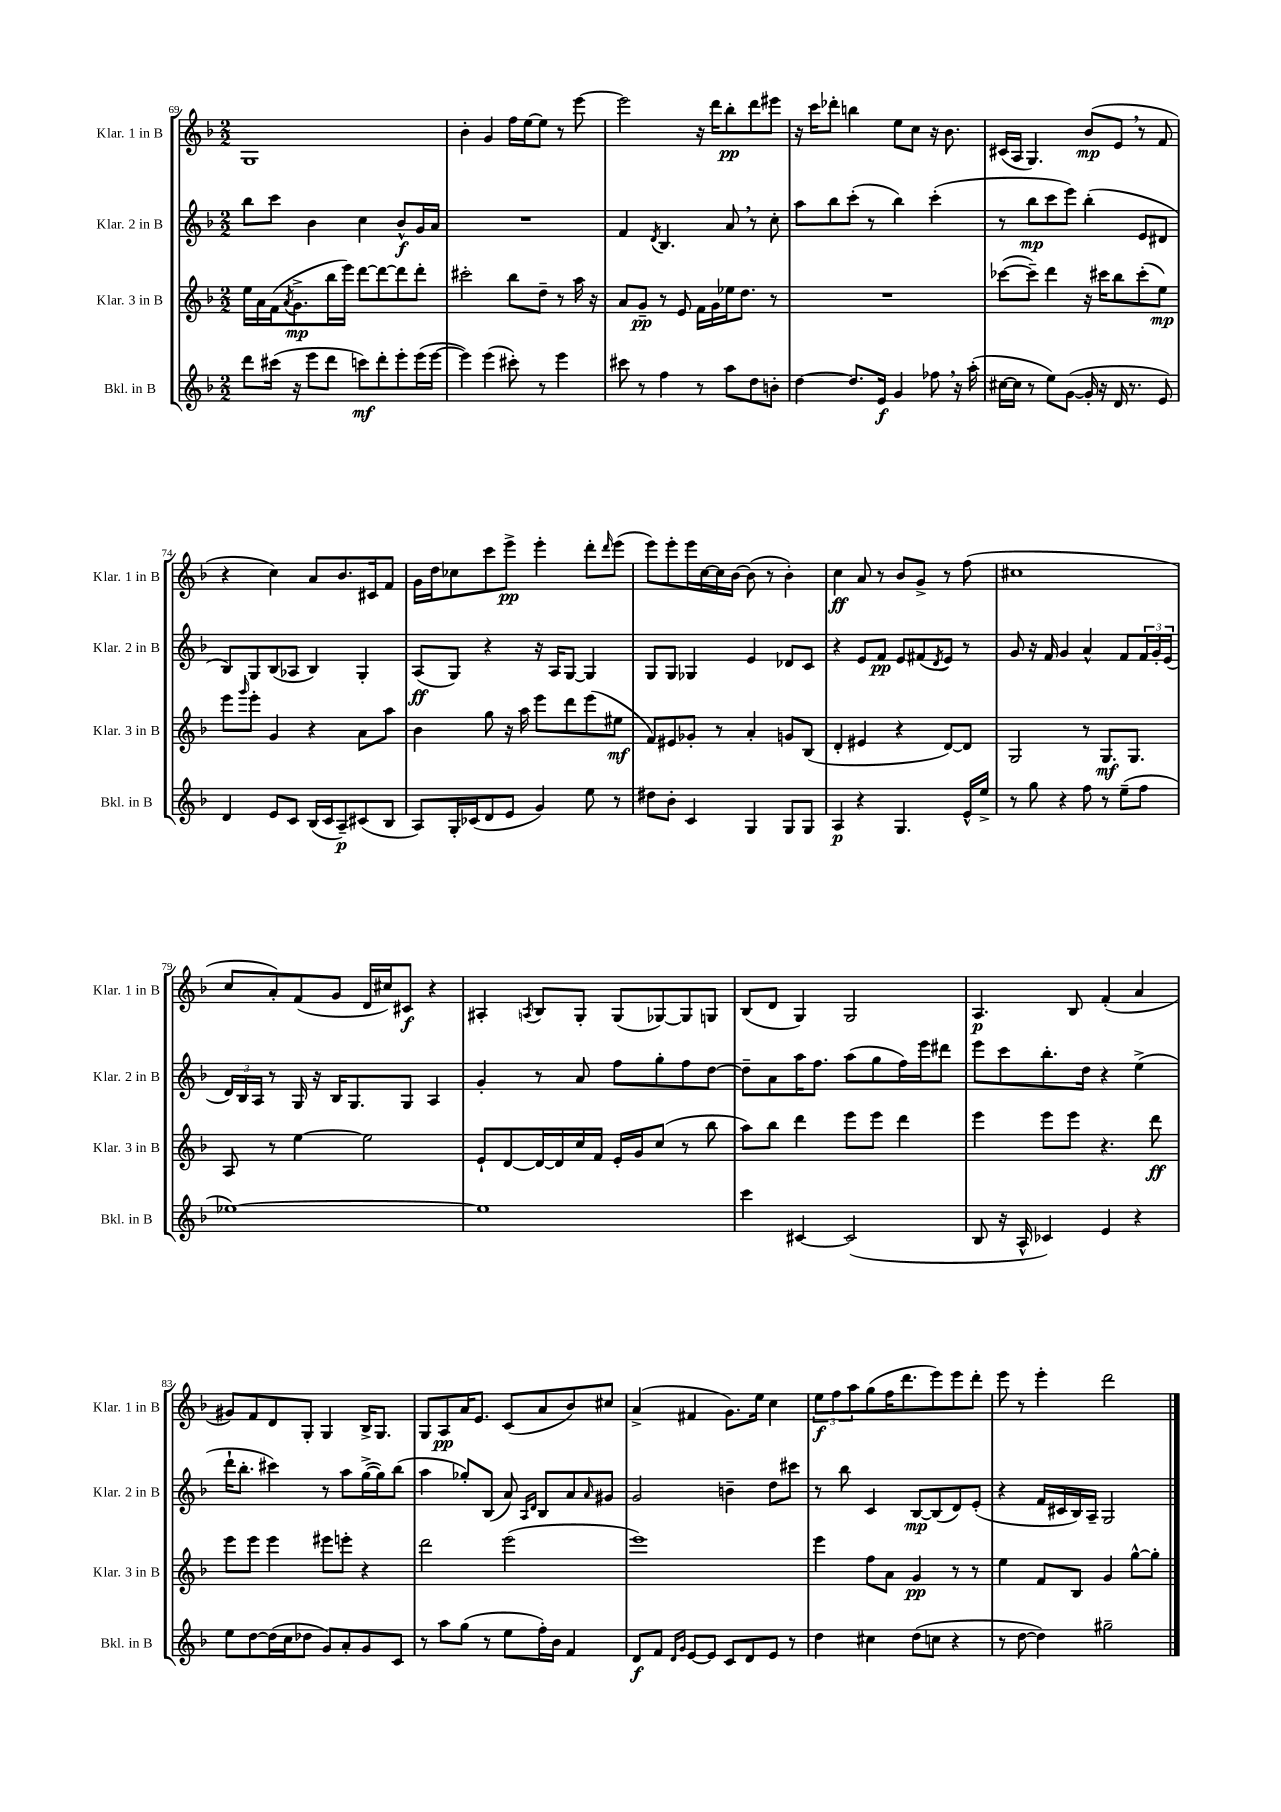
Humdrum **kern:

**kern	**kern	**kern	**kern
*staff4	*staff3	*staff2	*staff1
*clefG2	*clefG2	*clefG2	*clefG2
*k[b-]	*k[b-]	*k[b-]	*k[b-]
*M2/2	*M2/2	*M2/2	*M2/2
8ddd	16ee	8bb-	1G
.	16a	.	.
(16ccc#	(16f	8ccc	.
.	8qa	.	.
16r	8.g^	.	.
8eee	.	4b-	.
8ddd	16bb-	.	.
.	16eee)	.	.
8ccc)	[8ddd	4cc	.
8ddd'	8ddd_	.	.
8eee'	8ddd]	8b-^^	.
(16eee	8ddd'	16g	.
[16eee	.	16a	.
=	=	=	=
4eee])	2ccc#'	1r	4b-'
(4eee	.	.	4g
8ccc#')	8bb-	.	16ff
.	.	.	[16ee
8r	8dd~	.	8ee]
4eee	8r	.	8r
.	16aa	.	[8eee
.	16r	.	.
=	=	=	=
8ccc#	8a	4f	2eee]
8r	8g~	.	.
.	.	8qd	.
4ff	8r	4.B-	.
.	8e	.	.
8r	16f	.	16r
.	16g	.	16ddd
8aa	16ee-	8a	8bb-'
.	8.dd	.	.
8dd	.	8r	8ddd
8b'	8r	8cc'	8eee#
=	=	=	=
[4dd	1r	8aa	16r
.	.	.	16ccc
.	.	8bb-	8ddd-'
8.dd]	.	(8ccc'	4bb
.	.	8r	.
16e	.	.	.
4g	.	4bb-)	8ee
.	.	.	8cc
8ff-	.	(4ccc'	16r
.	.	.	8.b-
16r	.	.	.
(16aa'	.	.	.
=	=	=	=
[16cc#	([8ccc-	8r	(16c#
16cc#]	.	.	16A
8r	8ccc-~])	8bb-	4.G)
8ee)	4ddd	8ccc	.
([8g	.	8eee)	.
16g']	16r	(4bb-'	(8b-
16r	16ccc#	.	.
16d	8bb-	.	8e
8.r	.	.	.
.	(8ccc#'	8e	8r
8e)	8ee)	8d#	8f
=	=	=	=
4d	8eee	8B-)	4r
.	16qqggg	.	.
.	8eee'	8G	.
8e	4g	(8B-	4cc)
8c	.	8A-	.
(16B-	4r	4B-)	8a
16c	.	.	.
8A~)	.	.	8.b-
(8c#	8a	4G'	.
.	.	.	16c#
8B-	8aa	.	8f
=	=	=	=
8A)	4b-	(8A	16g
.	.	.	16dd
16G'	.	8G)	8cc-
(16c-	.	.	.
8d	8gg	4r	8ccc
8e	16r	.	8eee^
.	16aa	.	.
4g)	8eee	16r	4eee'
.	.	16A	.
.	8ddd	[8G	.
8ee	(8eee	4G]	8ddd'
.	.	.	16qqddd
8r	8ee#	.	(8eee
=	=	=	=
8dd#	8f)	8G	8eee)
8b-'	8e#	8G	8eee'
4c	8g-'	4G-	16eee
.	.	.	[16cc
.	8r	.	16cc]
.	.	.	[16b-
4G	4a'	4e	(8b-]
.	.	.	8r
8G	8g	8d-	4b-')
8G	(8B-	8c	.
=	=	=	=
4A	4d'	4r	4cc
4r	4e#	8e	8a
.	.	8f	8r
4.G	4r	8e	8b-
.	.	(8f#	8g^
.	.	8qd	.
.	[8d)	8e)	8r
16e^^	8d]	8r	(8ff
16ee^	.	.	.
=	=	=	=
8r	2G	8g	1cc#
8gg	.	16r	.
.	.	16f	.
4r	.	4g	.
8ff	8r	4a^^	.
8r	8.G	.	.
(8ee~	.	8f	.
.	8.G	.	.
8ff	.	24f	.
.	.	24g'	.
.	.	(24e	.
=	=	=	=
[1ee-)	8A	24d)	8cc
.	.	24B-	.
.	.	24A	.
.	8r	8r	8a')
.	[4ee	16G	(8f
.	.	16r	.
.	.	16B-	8g
.	.	8.G	.
.	2ee]	.	16d
.	.	.	16cc#)
.	.	8G	8c#
.	.	4A	4r
=	=	=	=
1ee-]	8e`	4g'	4A#'
.	[8d	.	.
.	.	.	8qA
.	16d_	8r	8B-
.	16d]	.	.
.	16cc	8a	8G'
.	16f	.	.
.	16e'	8ff	(8G
.	16g	.	.
.	(8cc	8gg'	[8G-)
.	8r	8ff	8G-]
.	8bb-	[8dd	8G
=	=	=	=
4ccc	8aa)	8dd~]	(8B-
.	8bb-	8a	8d
[4c#	4ddd	16aa	4G)
.	.	8.ff	.
(2c#]	8eee	(8aa	2G
.	8eee	8gg	.
.	4ddd	16ff)	.
.	.	16eee	.
.	.	8ddd#	.
=	=	=	=
8B-	4eee	8eee	4.A
16r	.	8ccc	.
16A^^	.	.	.
4c-)	8eee	8.bb-'	.
.	8eee	.	8B-
.	.	16dd	.
4e	4.r	4r	(4f'
4r	.	(4ee^	4a
.	8ddd	.	.
=	=	=	=
8ee	8eee	16ddd`	8g#)
.	.	8.bb-'	.
[8dd	8eee	.	8f
(16dd]	4eee	4ccc#)	8d
16cc	.	.	.
8dd-	.	.	8G'
8g)	8eee#	8r	4G
8a'	8eee'	8aa	.
8g	4r	([16gg^	16B-^
.	.	16gg])	8.G
8c	.	(8bb-	.
=	=	=	=
8r	2ddd	4aa	8G
8aa	.	.	8A
(8gg	.	8gg-')	16a
.	.	.	8.e
8r	.	(8B-	.
8ee	(2eee	8a)	(8c
.	.	16qqA	.
.	.	16qqd	.
16ff')	.	8B-	8a
16b-	.	.	.
4f	.	8a	8b-)
.	.	16qqa	.
.	.	8g#	8cc#
=	=	=	=
8d	1eee)	2g	(4a^
8f	.	.	.
16qqd	.	.	.
16qqg	.	.	.
[8e	.	.	4f#
8e]	.	.	.
8c	.	4b~	8.g)
8d	.	.	.
.	.	.	16ee
8e	.	8dd	4cc
8r	.	8ccc#	.
=	=	=	=
4dd	4eee	8r	12ee
.	.	.	12ff
.	.	8bb-	.
.	.	.	12aa
4cc#	8ff	4c	(8gg
.	8a	.	16ff
.	.	.	8.ddd
(8dd	4g	[8B-	.
8cc	.	(8B-]	8eee)
4r	8r	8d)	8eee
.	8r	(8e'	8ddd'
=	=	=	=
8r	4ee	4r	8eee
[8dd	.	.	8r
4dd])	8f	16f	4eee'
.	.	16c#	.
.	8B-	16B-)	.
.	.	16A~	.
2gg#~	4g	2G	2ddd
.	[8gg^^	.	.
.	8gg']	.	.
==	==	==	==
*-	*-	*-	*-
